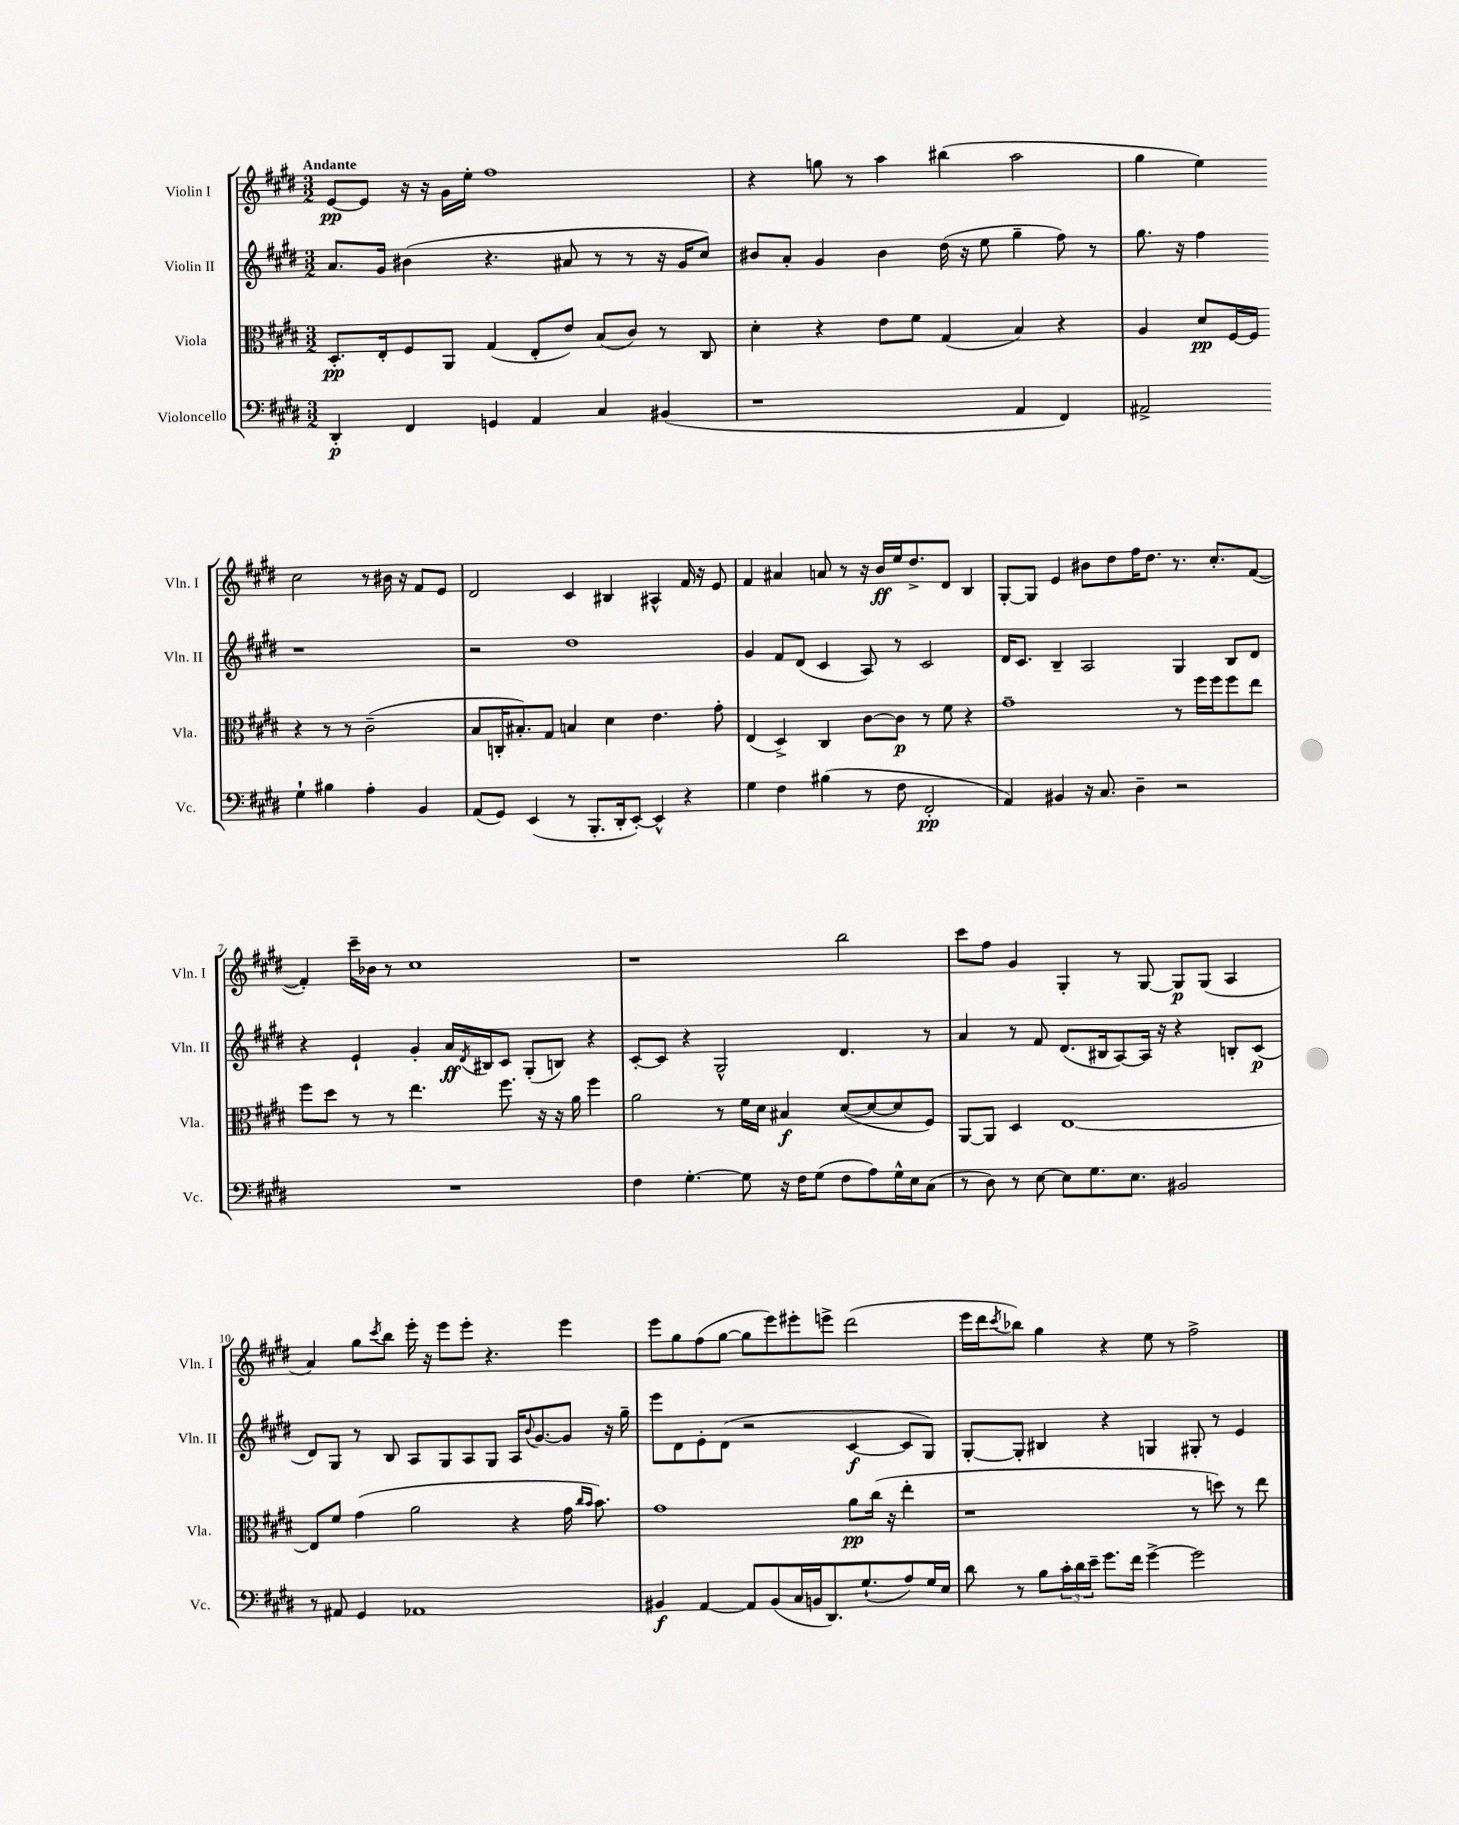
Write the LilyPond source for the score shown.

<<
\new StaffGroup <<
\new Staff = "s0" \with { instrumentName = "Violin I" shortInstrumentName = "Vln. I" } {
    \clef treble \key e \major \numericTimeSignature \time 3/2 \tempo "Andante"
    e'8~\pp e'8 r16 r16 gis'16 e''16-. fis''1 |
    r4 g''8 r8 a''4 bis''4( a''2 |
    gis''4 e''4) cis''2 r8 bis'16 r16 fis'8 e'8 |
    dis'2 cis'4 bis4 ais4-^ fis'16 r16 e'8 |
    fis'4 ais'4 a'8 r8 r16 b'16\ff e''16 dis''8.-> dis'8 b4 |
    gis8~-. gis8 e'4 bis'8 dis''8 fis''16 dis''8. r8. cis''8.-. fis'8~( |
    fis'4-.) cis'''16-- bes'16 r8 cis''1 |
    r1 b''2 |
    cis'''8 fis''8 gis'4 gis4-. r8 gis8~ gis8\p gis8( a4 |
    a'4) gis''8 \acciaccatura { cis'''8 } b''8 e'''16-. r16 e'''8 e'''8-. r4. e'''4 |
    e'''8 gis''8 fis''8( gis''8~ gis''8 e'''8) eis'''8-. e'''8-> dis'''2( |
    e'''16 dis'''16 \acciaccatura { cis'''8 } bes''8) gis''4 r4 e''8 r8 fis''2-> \bar "|." |
}
\new Staff = "s1" \with { instrumentName = "Violin II" shortInstrumentName = "Vln. II" } {
    \clef treble \key e \major \numericTimeSignature \time 3/2
    a'8. gis'16 bis'4( r4. ais'8 r8 r8 r16 gis'16 cis''8) |
    bis'8 a'8-. gis'4 bis'4 dis''16( r16 e''8 gis''4-- fis''8) r8 |
    gis''8. r16 fis''4 r1 |
    r2 dis''1 |
    gis'4 fis'8 dis'8( cis'4 a8) r8 cis'2 |
    dis'16 cis'8. b4-- a2 gis4 b8 dis'8 |
    r4 e'4-! gis'4-. a'16\ff \acciaccatura { dis'8 } bis16 cis'8 gis8-.( b8) r4 |
    cis'8~-. cis'8 r4 gis2-^ dis'4. r8 |
    a'4 r8 fis'8 dis'8.( bis16 a8~) a16 r16 r4 b8-. cis'8\p( |
    dis'8) gis8 r8 b8 a8 gis8 a8 gis8 a16 \appoggiatura { b'8 } gis'8.~ gis'8 r16 gis''16-- |
    e'''8 dis'8 e'8-. dis'8( r2 cis'4~\f cis'8 gis8) |
    gis8~-. gis8-. bis4 r4 g4 gis8-. r8 e'4 \bar "|." |
}
\new Staff = "s2" \with { instrumentName = "Viola" shortInstrumentName = "Vla." } {
    \clef alto \key e \major \numericTimeSignature \time 3/2
    dis8.-.\pp e16-. fis8 a,8 gis4( e8-. e'8) b8( cis'8) r8 cis8 |
    dis'4-. r4 e'8 fis'8 gis4( b4) r4 |
    a4 dis'8\pp fis16~ fis16 r4 r8 r8 cis'2--( |
    b8 c16-. bis8.-.) gis8 b4 dis'4 e'4. gis'8-. |
    e4( dis4->) cis4 cis'8~ cis'8\p r8 fis'8 r4 |
    gis'1-- r8 fis''16 fis''16 fis''8 e''8 |
    fis''8 dis''8 r8 r8 e''4. fis''8. r16 r16 a'16 fis''4 |
    a'2 r8 fis'16 dis'16 bis4\f dis'8~( dis'8~ dis'8 fis8) |
    a,8~ a,8 dis4 e1~ |
    e8 fis'8 gis'4( a'2 r4 gis'16 \grace { cis''16 b'16 } b'8.) |
    gis'1 a'8\pp cis''16( r16 e''4-. |
    r1 r8 d''8) r8 e''8 \bar "|." |
}
\new Staff = "s3" \with { instrumentName = "Violoncello" shortInstrumentName = "Vc." } {
    \clef bass \key e \major \numericTimeSignature \time 3/2
    dis,4-.\p fis,4 g,4 a,4 cis4 bis,4( |
    r1 a,4 fis,4) |
    ais,2-> gis4-! bis4 a4-. b,4 |
    a,8( gis,8) e,4( r8 b,,8.-. dis,16-. e,8~-.) e,4-^ r4 |
    gis4 fis4 bis4( r8 fis8 fis,2-.\pp |
    a,4) bis,4 r16 cis8. dis4-- r2 |
    R1. |
    fis4 gis4.~-. gis8 r16 fis16 gis8( fis8 a8) gis16-^ e16 cis8( |
    r8 dis8) r8 e8~ e8 gis8. e8. bis,2 |
    r8 ais,8 gis,4 aes,1 |
    bis,4\f a,4~ a,8 bis,8( cis16 b,16 dis,8.) gis8.-!( a8) gis16 e16 |
    dis'8 r8 b8 \tuplet 3/2 { cis'16-. dis'16 e'16-- } gis'8. fis'16 gis'4~-> gis'2 \bar "|." |
}
>>
>>
